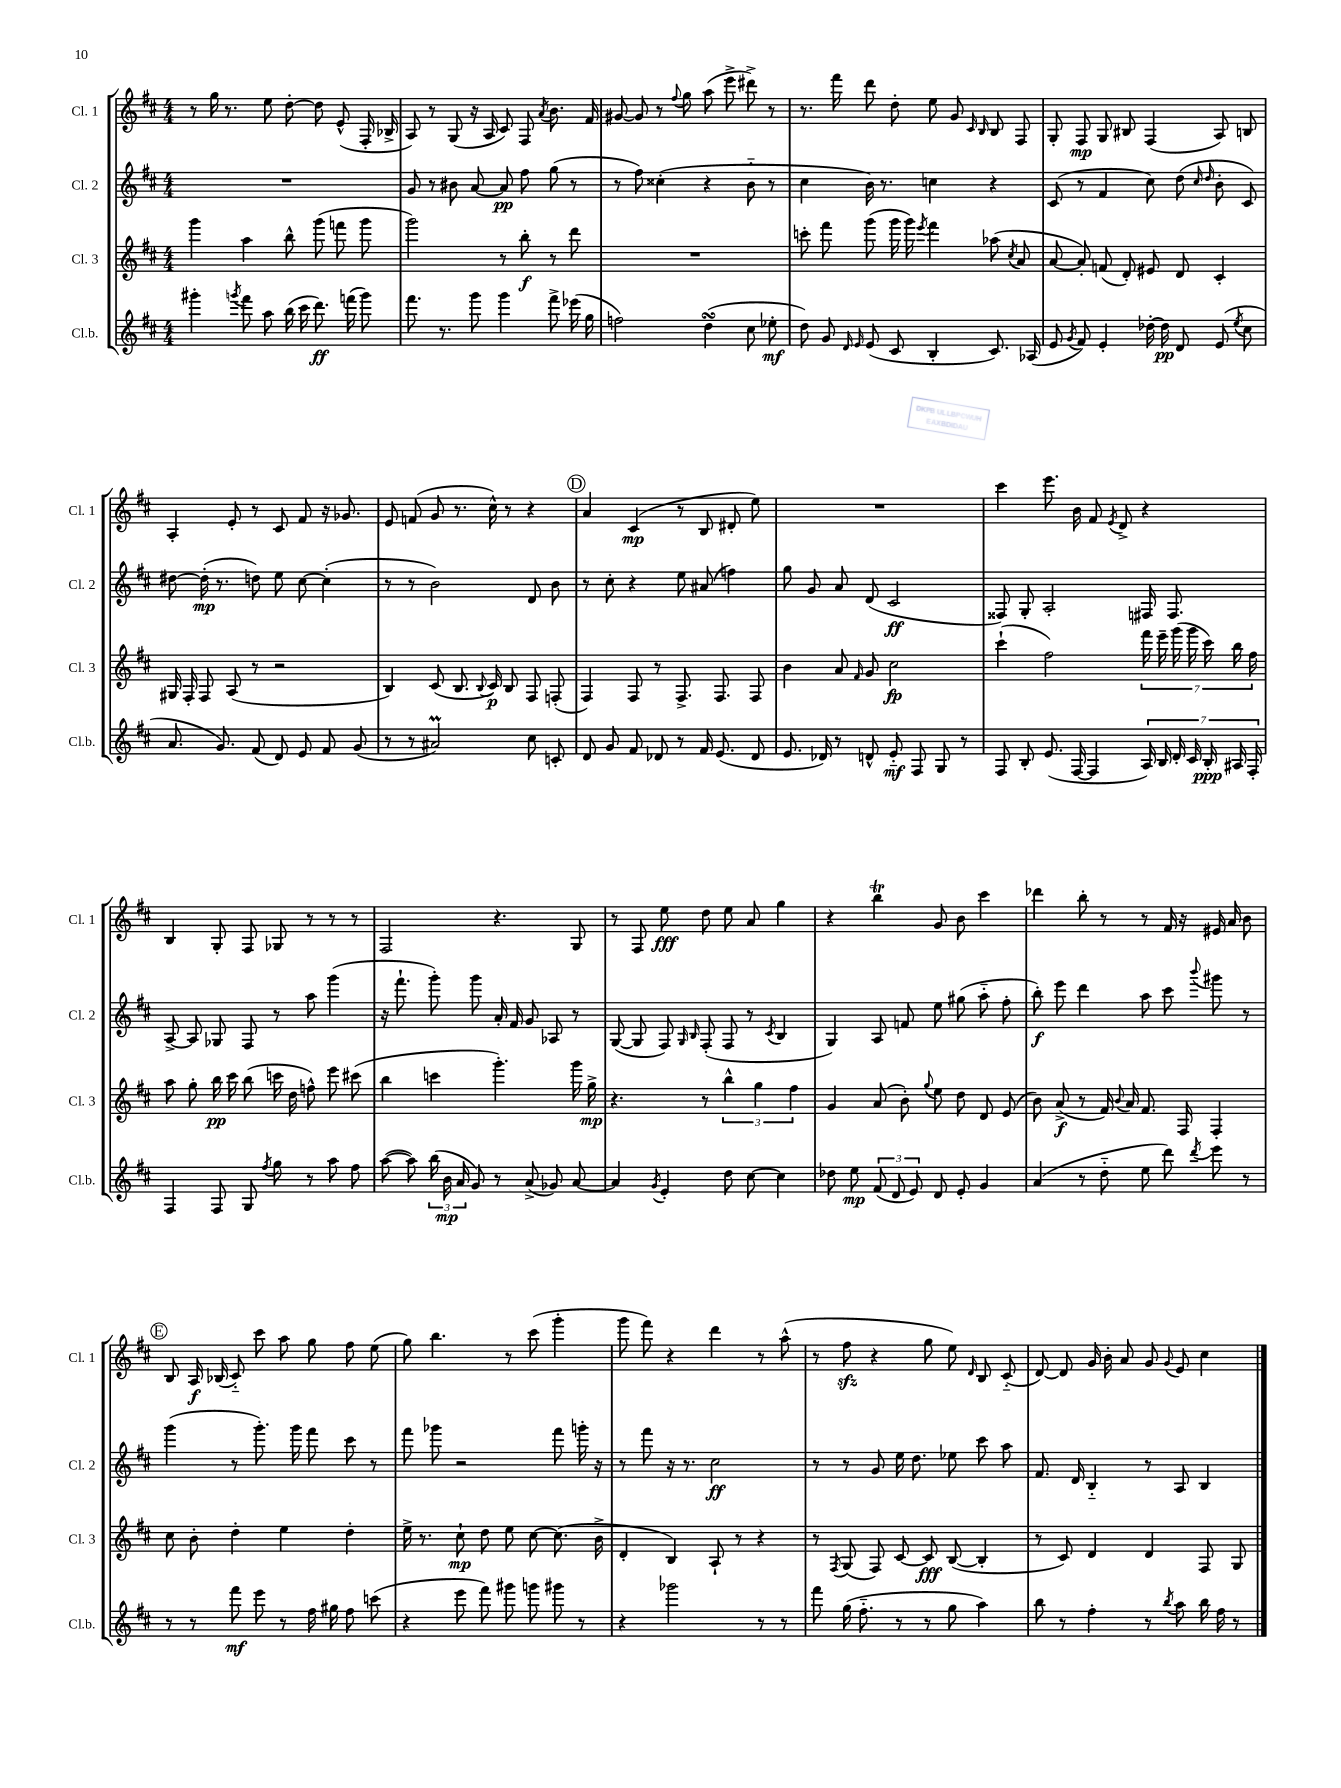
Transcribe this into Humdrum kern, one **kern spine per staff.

**kern	**kern	**kern	**kern
*staff4	*staff3	*staff2	*staff1
*clefG2	*clefG2	*clefG2	*clefG2
*k[f#c#]	*k[f#c#]	*k[f#c#]	*k[f#c#]
*M4/4	*M4/4	*M4/4	*M4/4
4ggg#'	4ggg	1r	8r
.	.	.	16gg
.	.	.	8.r
8qggg	.	.	.
8fff#	4aa	.	.
8aa	.	.	8ee
(16bb	8bb^^	.	[8dd'
16ccc#	.	.	.
8.ddd)	(8ggg	.	8dd]
.	8fff	.	(8e^^
(16fff	.	.	.
8ggg)	8ggg	.	16F#'
.	.	.	16B-^
=	=	=	=
8.fff#	2ggg)	8g	8A)
.	.	8r	8r
8.r	.	.	.
.	.	8b#	(8G
8ggg	.	[8a	16r
.	.	.	16A
4ggg	8r	8a]	8c#)
.	8bb'	8ff#	8F#
.	.	.	8qa
8fff#^	8r	(8gg	8.b
(16eee-	8ddd	8r	.
16gg	.	.	16f#
=	=	=	=
2ff)	1r	8r	[8g#
.	.	8ff#)	8g#]
.	.	(4cc##'	8r
.	.	.	8qqff#
.	.	.	8gg
(4dd	.	4r	(8aa
.	.	.	8eee^
8cc#	.	8b'~	8ddd#^)
8ee-'	.	8r	8r
=	=	=	=
8dd)	8ccc'	4cc#	8.r
8g	8fff#	.	.
.	.	.	16fff#
16qqd	.	.	.
16qqe	.	.	.
(8e	(8ggg	16b)	8ddd
.	.	8.r	.
8c#	16ggg	.	8dd'
.	16ggg)	.	.
.	8qeee	.	.
4B'	4fff#	4cc	8ee
.	.	.	8g
.	.	.	16qqc#
.	.	.	16qqB
8.c#)	(8aa-	4r	8B
.	8qcc#	.	.
.	8a	.	8F#
(16A-	.	.	.
=	=	=	=
8e	[8a	(8c#	8G'
8qg	.	.	.
8f#)	8a'])	8r	8F#
4e'	(8f	4f#	8G
.	8d')	.	8B#
[16dd-'	8e#	8cc#)	(4F#
16dd-]	.	.	.
8d	8d	(8dd	.
.	.	16qqcc#	.
.	.	16qqdd	.
(8e	4c#'	8b'	8A)
8qee	.	.	.
8cc#	.	8c#)	8B
=	=	=	=
8.a	16G#	[8dd#	4A'
.	16F#'	.	.
.	8F#	(16dd#']	.
8.g)	.	8.r	.
.	(8A	.	8e'
(8f#	8r	8dd)	8r
8d)	2r	8ee	8c#
8e	.	[8cc#	8f#
8f#	.	(4cc#']	16r
.	.	.	8.g-
(8g	.	.	.
=	=	=	=
8r	4B)	8r	8e
8r	.	8r	(8f
2a#)	(8c#	2b)	8g
.	8.B	.	8.r
.	8qqB	.	.
.	16c#)	.	16cc#^^)
.	8B	.	8r
8cc#	8F#	8d	4r
8c'	(8F'	8b	.
=	=	=	=
8d	4F#)	8r	4a
8g	.	8cc#'	.
8f#	8F#	4r	(4c#
8d-	8r	.	.
8r	8.F#^	8ee	8r
16f#	.	(8a#	8B
(8.e	8.F#	.	.
.	.	4ff)	8d#'
8d-	8F#	.	8ee)
=	=	=	=
8.e	4b	8gg	1r
.	.	8g	.
16d-)	.	.	.
8r	8a	8a	.
.	16qqf#	.	.
8d^^	8g	(8d	.
8e'~	2cc#	2c#	.
8F#	.	.	.
8G	.	.	.
8r	.	.	.
=	=	=	=
8F#	(4ccc#`	8F##)	4ccc#
8B'	.	8G'	.
(8.e	2ff#)	2A'	8.eee
[16F#	.	.	16b
4F#]	.	.	8f#
.	.	.	8qe
.	.	.	8d^
28A)	28fff#	16F#	4r
28B	28eee~	.	.
.	.	8.F#	.
28d'	(28ggg	.	.
28c#	28ggg	.	.
28B'	28ccc#)	.	.
28A#	28bb	.	.
28F#'	28ff#	.	.
=	=	=	=
4F#	8aa	[8A^	4B
.	8gg'	8A]	.
8F#	16bb	8G-	8G'
.	16ccc#	.	.
8G	(8bb	8F#	8F#
8qff#	.	.	.
8gg	16ccc	8r	8G-
.	16dd	.	.
8r	8ff^^)	8aa	8r
8aa	8eee	(4ggg	8r
8ff#	(8ccc#	.	8r
=	=	=	=
([8aa	4bb	16r	2F#
.	.	8.fff#`	.
8aa])	.	.	.
(24bb	4ccc	8ggg')	.
24b	.	.	.
24a	.	.	.
8g)	.	8ggg	.
8r	4.ggg')	16a'	4.r
.	.	16f#	.
(8a^	.	8g	.
8g-)	.	8A-	.
[8a	16ggg	8r	8G
.	16gg^	.	.
=	=	=	=
4a]	4.r	([8G	8r
.	.	8G]	8F#
8qg	.	.	.
4e'	.	8F#)	8ee
.	.	16qqG	.
.	.	16qqB	.
.	8r	(8F#'	8dd
8dd	6bb^^	8F#	8ee
[8cc#	.	8r	8a
.	6gg	.	.
.	.	8qc#	.
4cc#]	.	4B	4gg
.	6ff#	.	.
=	=	=	=
8dd-	4g	4G)	4r
8ee	.	.	.
(12f#	(8a	8A	4bb
12d	.	.	.
.	8b')	8f	.
12e)	.	.	.
.	8qqgg	.	.
8d	8ee	8ee	8g
8e'	8dd	(8gg#	8b
4g	8d	8aa'~	4ccc#
.	(8e	8ff#'	.
=	=	=	=
(4a	8b)	8bb')	4ddd-
.	(8a^	8eee	.
8r	8r	4ddd	8bb'
8dd'~	16f#)	.	8r
.	8qqb	.	.
.	16a	.	.
8ee	8.f#	8aa	8r
8ddd)	.	8ccc#	16f#
.	16F#	.	16r
8qddd	.	8qqbbb	.
8eee	4F#'	8ggg#	16e#
.	.	.	16a
8r	.	8r	8b
=	=	=	=
8r	8cc#	(4ggg	8B
8r	8b'	.	16A
.	.	.	(16B-
8fff#	4dd'	8r	8c#'~)
8eee	.	8.ggg')	8ccc#
8r	4ee	.	8aa
.	.	16ggg	.
16ff#	.	8fff#	8gg
16gg#	.	.	.
8ff#	4dd'	8ccc#	8ff#
(8ccc	.	8r	(8ee
=	=	=	=
4r	16ee^	8fff#	8gg)
.	8.r	.	.
.	.	8ggg-	4.bb
8eee	8cc#`	2r	.
8fff#)	8dd	.	.
8ggg#	8ee	.	8r
8ggg	[8cc#	.	(8ccc#
8ggg#	(8.cc#]	8fff#	4ggg'
8r	.	16ggg'	.
.	16b^	16r	.
=	=	=	=
4r	4d'	8r	8ggg
.	.	8fff#	8fff#)
2ggg-	4B)	16r	4r
.	.	8.r	.
.	8A`	2cc#	4ddd
.	8r	.	.
8r	4r	.	8r
8r	.	.	(8aa^^
=	=	=	=
8fff#	8r	8r	8r
.	8qF#	.	.
(16gg	(8G	8r	8ff#
8.ff#'~	.	.	.
.	8F#)	8g	4r
8r	[8c#	16ee	.
.	.	8.dd	.
8r	8c#]	.	8gg
8gg	([8B	8ee-	8ee)
.	.	.	16qqd
4aa)	4B']	8ccc#	8B
.	.	8aa	(8c#'~
=	=	=	=
8bb	8r	8.f#	[8d)
8r	8c#)	.	8d]
.	.	16d	.
4ff#'	4d	4B'~	16g
.	.	.	16b'
.	.	.	8a
8r	4d	8r	8g
8qbb	.	.	8qqg
8aa	.	8A	8e
16bb	8F#	4B	4cc#
16ff#	.	.	.
8r	8G	.	.
==	==	==	==
*-	*-	*-	*-
